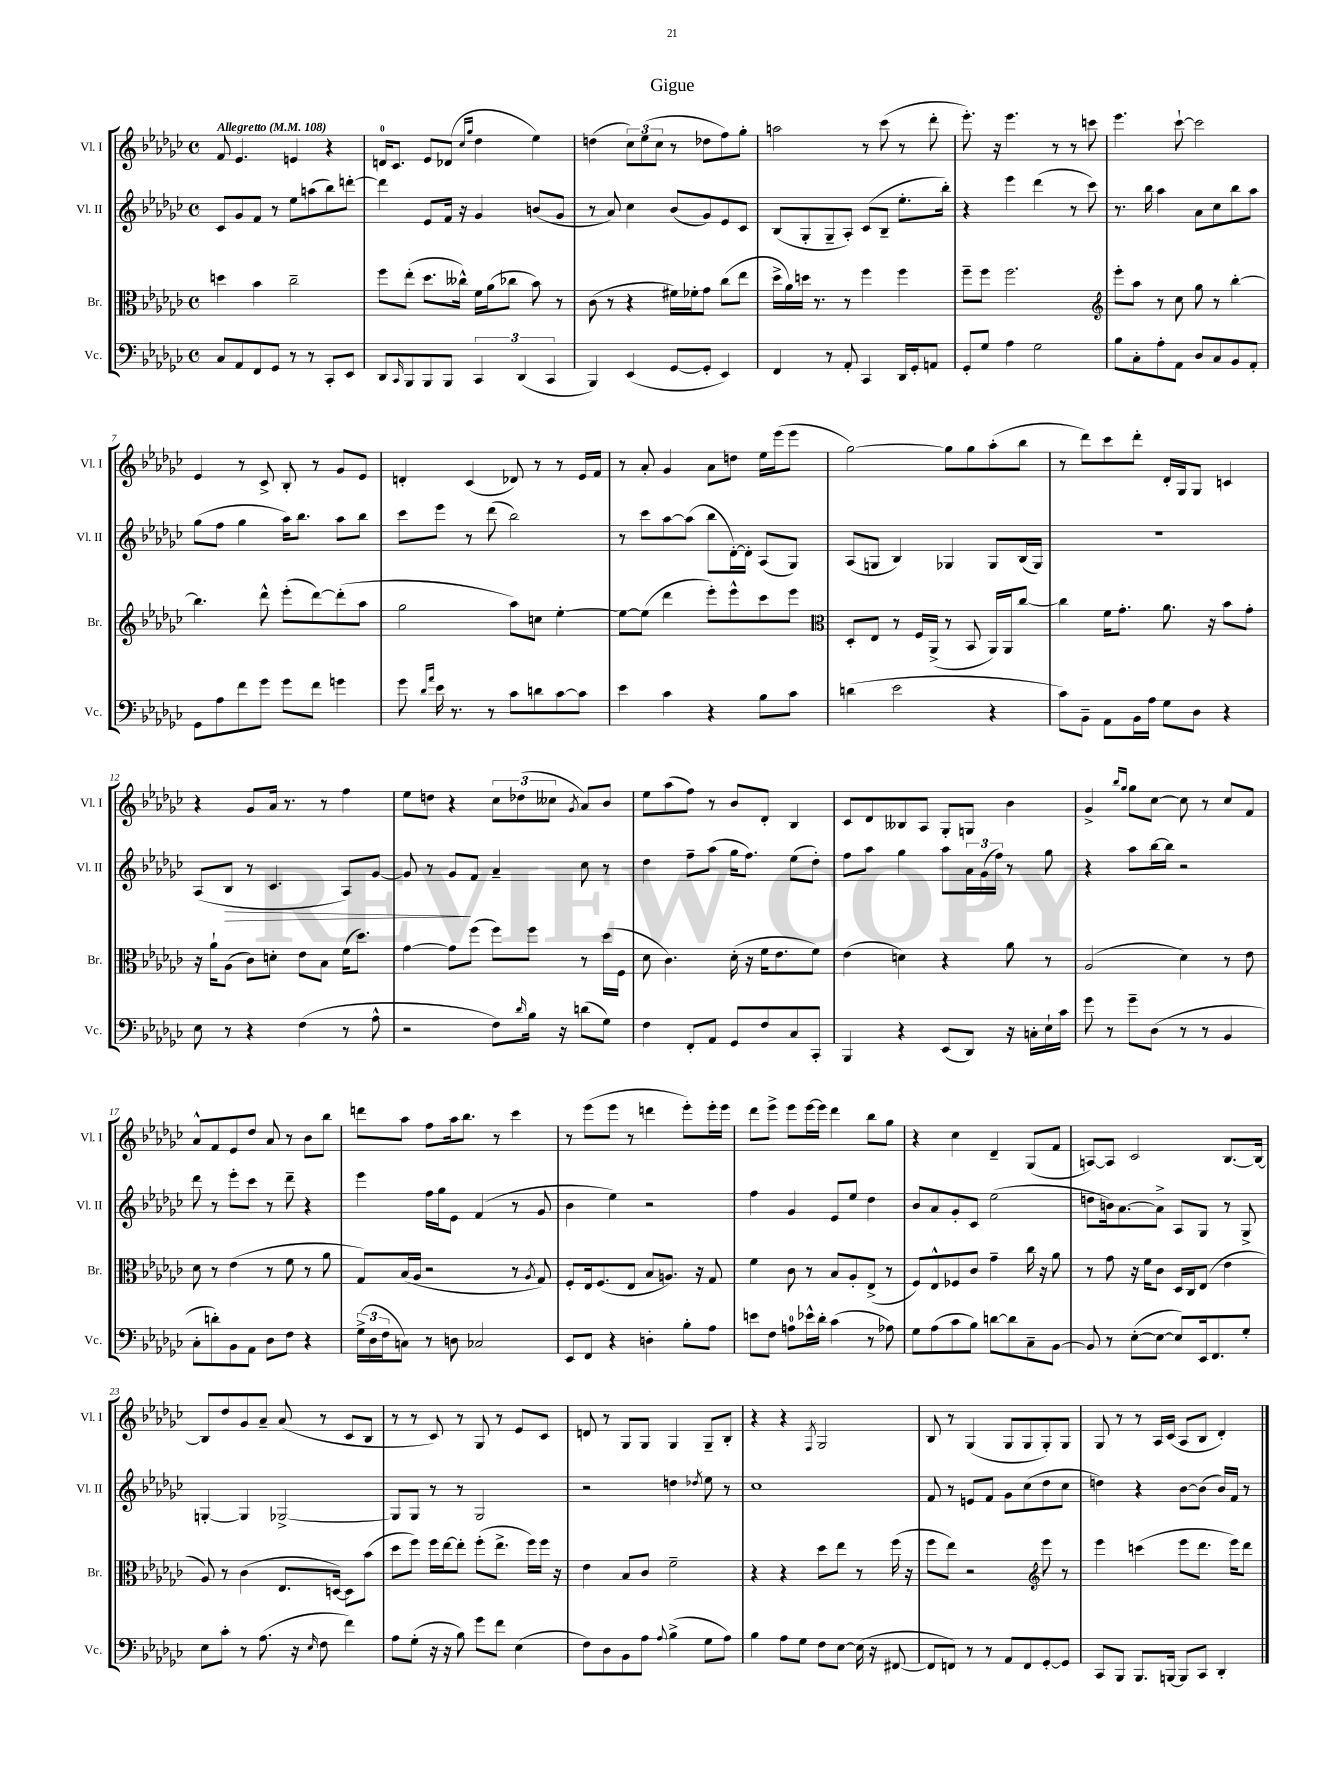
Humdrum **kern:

**kern	**kern	**kern	**kern
*staff4	*staff3	*staff2	*staff1
*clefF4	*clefC3	*clefG2	*clefG2
*k[b-e-a-d-g-c-]	*k[b-e-a-d-g-c-]	*k[b-e-a-d-g-c-]	*k[b-e-a-d-g-c-]
*M4/4	*M4/4	*M4/4	*M4/4
*met(c)	*met(c)	*met(c)	*met(c)
*MM108	*MM108	*MM108	*MM108
8C-/L	4dd\	8c-/L	8f/
8AA-/	.	8g-/	4.e-/
8FF/	4b-\	8f/J	.
8GG-/J	.	8r	.
8r	2cc-~\	8ee-\L	4e/
8r	.	(8aa\	.
8CC-'/L	.	8bb-\)	4r
8EE-/J	.	[8ddd'\J	.
=	=	=	=
8DD-/L	8ff\L	4ddd\]	16d/LK
.	.	.	8.c-/J
16qqCC-/	.	.	.
8BBB-/	(8ee-'\J	.	.
8BBB-/	8.dd-\L	8e-/L	8e-/L
8BBB-/J	.	16f/Jk	(8d-/J
.	16cc--^^\Jk)	16r	.
.	.	.	16qqcc-/LL
.	.	.	16qqgg-/JJ
6CC-/	16f\LL	4g-/	4dd-\
.	(16a-\J	.	.
.	8cc-\J	.	.
(6DD-/	.	.	.
.	8b-\)	(8b/L	4ee-\)
6CC-/	.	.	.
.	8r	8g-/J	.
=	=	=	=
4BBB-/)	(8c-\	8r	(4dd\
.	8r	8a-/)	.
(4EE-/	4r	4cc-\	12cc-\L)
.	.	.	(12ee-\
.	.	.	12cc-\J
[8GG-/L	16f#\LL)	(8b-/L	8r
.	16f-'\J	.	.
8GG-'/]J	8g-\J	8g-/)	8dd-\L
4EE-/)	(8cc-\L	8e-/	8ff\)
.	8ee-\J	8c-/J	8gg-'\J
=	=	=	=
4FF/	16dd-^\LL	(8B-/L	2aa\
.	16a-\)	.	.
.	16dd\JJ	8G-'/	.
.	8.r	.	.
8r	.	8G-~/	.
8AA-'/	8r	8A-'/J)	.
4CC-/	4ff\	(8c-/L	8r
.	.	8B-~/J	(8ccc-\
16DD-/LL	4ff\	8.ee-'\L	8r
16GG-'/J	.	.	.
8AA/J	.	.	8ddd-'\
.	.	16bb-'\Jk)	.
=	=	=	=
8GG-'/L	8ff~\L	4r	8.eee-'\)
8G-/J	8ff\J	.	.
.	.	.	16r
4A-\	2.ff\	4eee-\	4.eee-\
2G-\	.	(4ddd-\	.
.	.	.	8r
.	.	8r	8r
.	.	8ccc-\)	8ccc\
=	=	=	=
*	*clefG2	*	*
8B-\L	8eee-'\L	8.r	4.eee-\
8C-'\	8aa-\J	.	.
.	.	16bb-\	.
8A-'\	8r	4aa-\	.
8AA-\J	8cc-\	.	[8ccc-`\
8D-/L	8gg-\	8a-\L	2ccc-\]
8C-/	8r	8cc-\	.
8BB-/	[4bb-'\	8bb-\	.
8AA-'/J	.	8aa-\J	.
=	=	=	=
8GG-\L	4.bb-\]	(8gg-\L	4e-/
8A-\	.	8ff\J	.
8f\	.	4gg-\	8r
8g-\J	8ddd-^^\	.	8c-^/
8g-\L	(8eee-'\L	16aa-\LK)	8B-'/
.	.	8.bb-\J	.
8f\J	[8ddd-\)	.	8r
4g\	(8ddd-'\]	8aa-\L	8g-/L
.	8aa-\J	8bb-\J	8e-/J
=	=	=	=
8g-\	2gg-\	8ccc-\L	4d'/
16qqd-/LL	.	.	.
16qqa-/JJ	.	.	.
16e-\	.	8eee-\J	.
8.r	.	.	.
.	.	8r	(4c-/
8r	.	(8ddd-\	.
8c-\L	8aa-\L)	2bb-\)	8d-/)
8d\	8cc\J	.	8r
[8c-\	[4ee-'\	.	8r
8c-\]J	.	.	16e-/LL
.	.	.	16f/JJ
=	=	=	=
4e-\	8ee-\_L	8r	8r
.	(8ee-\]J	8ccc-\L	8a-'/
4c-\	4ddd-\	[8aa-\	4g-/
.	.	(8aa-\]J	.
4r	8eee-'\L)	8bb-\L	8a-\L
.	8eee-^^\	[16d-'\L)	8dd\J
.	.	16d-'\]JJ	.
8B-\L	8ccc-\	(8A-/L	16ee-\LL
.	.	.	(16eee-\J
8c-\J	8eee-\J	8G-/J)	8eee-\J
=	=	=	=
*	*clefC3	*	*
(4d\	8D-'/L	(8A-/L	[2gg-\)
.	8E-/J	8G/J	.
2e-\	8r	4B-/)	.
.	16F/LL	.	.
.	(16AA-^/JJ	.	.
.	8r	4G-/	8gg-\]L
.	8BB-/	.	8gg-\
4r	16AA-/LL)	8G-/L	(8aa-'\
.	16AA-/J	.	.
.	[8cc-/J	(16B-/L	8bb-\J
.	.	16G-/JJ)	.
=	=	=	=
8c-\L)	4cc-\]	1r	8r
8BB-~\J	.	.	8ddd-\L)
8AA-\L	16f\LK	.	8ccc-\
.	8.g-'\J	.	.
16BB-\L	.	.	8ddd-'\J
16A-\JJ	.	.	.
8G-\L	8.a-\	.	16d-'/LL
.	.	.	16G-/J
8D-\J	.	.	8G-/J
.	16r	.	.
4r	8b-\L	.	4c/
.	8g-'\J	.	.
=	=	=	=
8E-\	16r	(8A-/L	4r
.	16a-`\LK	.	.
8r	(8A-\J	8B-/J	.
4r	8c-\L)	8r	8g-/L
.	8d'\J	4.c-/	16a-/Jk
.	.	.	8.r
(4F\	8e-\L	.	.
.	8B-\J	.	8r
8r	(16f\LK	8A-/L)	4ff\
.	8.dd-\J)	.	.
8A-^^\	.	[8g-/J	.
=	=	=	=
2r	[4g-\	8g-/]	8ee-\L
.	.	8r	8dd\J
.	8g-\]L	8g-/L	4r
.	(8ff\J	8f/J	.
8F\L)	8ff\L)	4a-~/	12cc-\L
.	.	.	(12dd-\
16qqd-/	.	.	.
16B-\Jk	8ff\J	.	.
.	.	.	12cc--\J
16r	.	.	.
.	.	.	8qg-/
(8d\L	8r	8cc-\	8a-/L)
8G-\J)	(16dd-\LL	8r	8b-/J
.	16F\JJ	.	.
=	=	=	=
4F\	8d-\	4dd-\	8ee-\L
.	4.c-\)	.	(8aa-\
8FF'/L	.	8ff~\L	8ff\J)
8AA-/J	.	(8aa-\J	8r
8GG-/L	(16d-'\	16gg-\LK	8b-/L
.	16r	8.ff\J)	.
8F/	16f\LK	.	8d-'/J
.	8.e-\	.	.
8C-/	.	(8ee-\L	4B-/
8CC-'/J	8f\J)	8dd-'\J)	.
=	=	=	=
4BBB-/	(4e-\	8ff\L	8c-/L
.	.	8aa-\J	8d-/
4r	4d\)	4gg-\	8B--/
.	.	.	8A-/J
(8EE-/L	4r	8aa-\L	8G-'/L
8DD-/J)	.	24a-\L	8G/J
.	.	(24g-\	.
.	.	24ff\JJ)	.
16r	8a-\	8r	4b-\
16C'\LL	.	.	.
16E-`\	8r	8gg-\	.
16c-\JJ	.	.	.
=	=	=	=
8g-\	(2A-/	4r	4g-^/
8r	.	.	.
.	.	.	16qqbb-/LL
.	.	.	16qqgg-/JJ
8g-~\L	.	8aa-\L	8gg-\L
(8D-\J	.	[16bb-\L	[8cc-\J
.	.	16bb-\]JJ	.
8r	4d-\)	2r	8cc-\]
8r	.	.	8r
4BB-/	8r	.	8cc-/L
.	8e-\	.	8f/J
=	=	=	=
8C-'\L	8d-\	8ddd-\	8a-^^/L
8d'\)	8r	8r	8f/
8BB-\	(4e-\	8eee-'\L	8e-/
8AA-\J	.	8ccc-\J	8dd-/J
8D-\L	8r	8r	8a-/
8F\J	8f\	8ddd-~\	8r
4r	8r	4r	8b-\L
.	8a-\	.	8bb-\J
=	=	=	=
(24G-^\LL	8G-/L)	4eee-\	8ddd\L
24D-\	.	.	.
24F\J	.	.	.
8C\J)	(16B-/L	.	8aa-\J
.	16A-/JJ	.	.
8r	2r	16ff\LL	8ff\L
.	.	16gg-\J	.
8D\	.	8e-\J	16aa-\k
.	.	.	8.bb-\J
2C-/	.	(4f/	.
.	.	.	8r
.	8r	8r	4ccc-\
.	8qA-/	.	.
.	8G-/)	8g-/	.
=	=	=	=
8EE-/L	8F'/L	4b-\	8r
8FF/J	16E-/k	.	(8eee-\L
.	(8.F/	.	.
4r	.	4ee-\)	8eee-\J
.	8E-/J	.	8r
4D'\	8B-/L	2r	4ddd\
.	8.A/J)	.	.
8B-'\L	.	.	8eee-'\L)
.	16r	.	.
8A-\J	8G-/	.	16eee-'\L
.	.	.	16eee-\JJ
=	=	=	=
8e\L	4f\	4ff\	8ddd-\L
8F\J	.	.	8eee-^\J
8A\L	8c-\	4g-/	8eee-\L
16e-^^\L	8r	.	[16eee-\L
16d-'\JJ	.	.	16eee-\]JJ
(4c-\	8B-/L	8e-/L	4ddd-\
.	8A-'/	8ee-/J	.
8r	(8E-^/J	4dd-\	8bb-\L
8A-\)	8r	.	8gg-\J
=	=	=	=
8G-\L	8F/L)	8b-/L	4r
(8A-\	8E-^^/	8a-/	.
8c-\	8F-/	8g-'/	4cc-\
8B-\J)	8c-/J	8c-/J	.
[8d\L	4g-~\	(2ee-\	4d-~/
8d\]	.	.	.
8C-~\	16cc-\	.	(8G-/L
.	16r	.	.
[8BB-\J	8a-\	.	8f/J
=	=	=	=
8BB-/]	8r	8dd\L	[8A/L)
8r	8g-\	16b\k)	8A/]J
.	.	[8.a-\	.
([8E-'\L	16r	.	2c-/
.	16f\LK	.	.
8E-\_J	8c-\J	8a-^\]J	.
8E-/]L)	16D-/LL	8A-/L	.
.	16C-/J	.	.
16EE-/k	(8E-/J	8G-/J	.
8.FF/	.	.	.
.	4e-\	8r	[8.B-/L
8G-'/J	.	8G-^/	.
.	.	.	16B-/_Jk
=	=	=	=
8E-\L	8A-/)	[4G'/	8B-/]L
8c-'\J	8r	.	8dd-/
8r	(4c-\	4G/]	8g-/
(8.A-\	.	.	8a-~/J
.	8.E-/L	[2G-^/	(8a-/
16r	.	.	.
16qqE-/	.	.	.
8F\	.	.	8r
.	[16D/Jk)	.	.
4f\)	8D\]L	.	8c-/L
.	(8b-\J	.	8B-/J
=	=	=	=
8A-\L	8dd-\L	8G-/]L	8r
(8G-'\J	8ff\J)	8G-/J	8r
16r	16ff\LL	8r	8c-/)
16r	[16ee-\J	.	.
8B-\)	8ee-'\]J	8r	8r
8g-\L	(8ff'\L	2G-/	8G-/
8f\J	8.ee-^\J	.	8r
(4E-\	.	.	8e-/L
.	16ff\LL)	.	.
.	16ff\JJ	.	8c-/J
.	16r	.	.
=	=	=	=
8F\L)	4e-\	2r	8d/
8D-\	.	.	8r
8BB-\	8B-/L	.	8G-/L
8A-\J	8c-/J	.	8G-/J
8qqA-/	.	.	.
(4B-^\	2f~\	4dd\	4G-/
.	.	8qdd-/	.
8G-\L	.	8ee-\	8G-~/L
8A-\J)	.	8r	8B-'/J
=	=	=	=
4B-\	4r	1cc-	4r
8A-\L	4r	.	4r
8G-\J	.	.	.
.	.	.	8qF/
8F\L	8dd-\L	.	2G-/
[8E-\J	8ee-\J	.	.
(16E-\]	8r	.	.
16r	.	.	.
[8FF#/	(16ff\	.	.
.	16r	.	.
=	=	=	=
8FF#/]L	8ff\L	8f/	8B-/
8FF/J)	8ee-\J)	8r	8r
8r	2r	8e/L	(4G-/
8r	.	8f/J	.
8AA-/L	.	8g-\L	8G-/L
8FF/	.	(8cc-\	8G-/
*	*clefG2	*	*
[8GG-'/	8eee-\	8dd-\	8G-'/)
8GG-/]J	8r	8cc-\J	8G-/J
=	=	=	=
8CC-/L	4eee-\	4dd\)	8G-/
8BBB-/J	.	.	8r
8.BBB-/L	(4ccc\	4r	8r
.	.	.	16A-/LL
[16BBB/Jk	.	.	(16c-/JJ
8BBB/]L	8eee-\L	[8b-\L	8A-/L
8CC-/J	8.ddd-\J	(8b-\]J	8B-/J
4DD-'/	.	16b-/LL)	4d-'/)
.	16eee-\LK)	16f/JJ	.
.	8ddd-\J	8r	.
==	==	==	==
*-	*-	*-	*-
